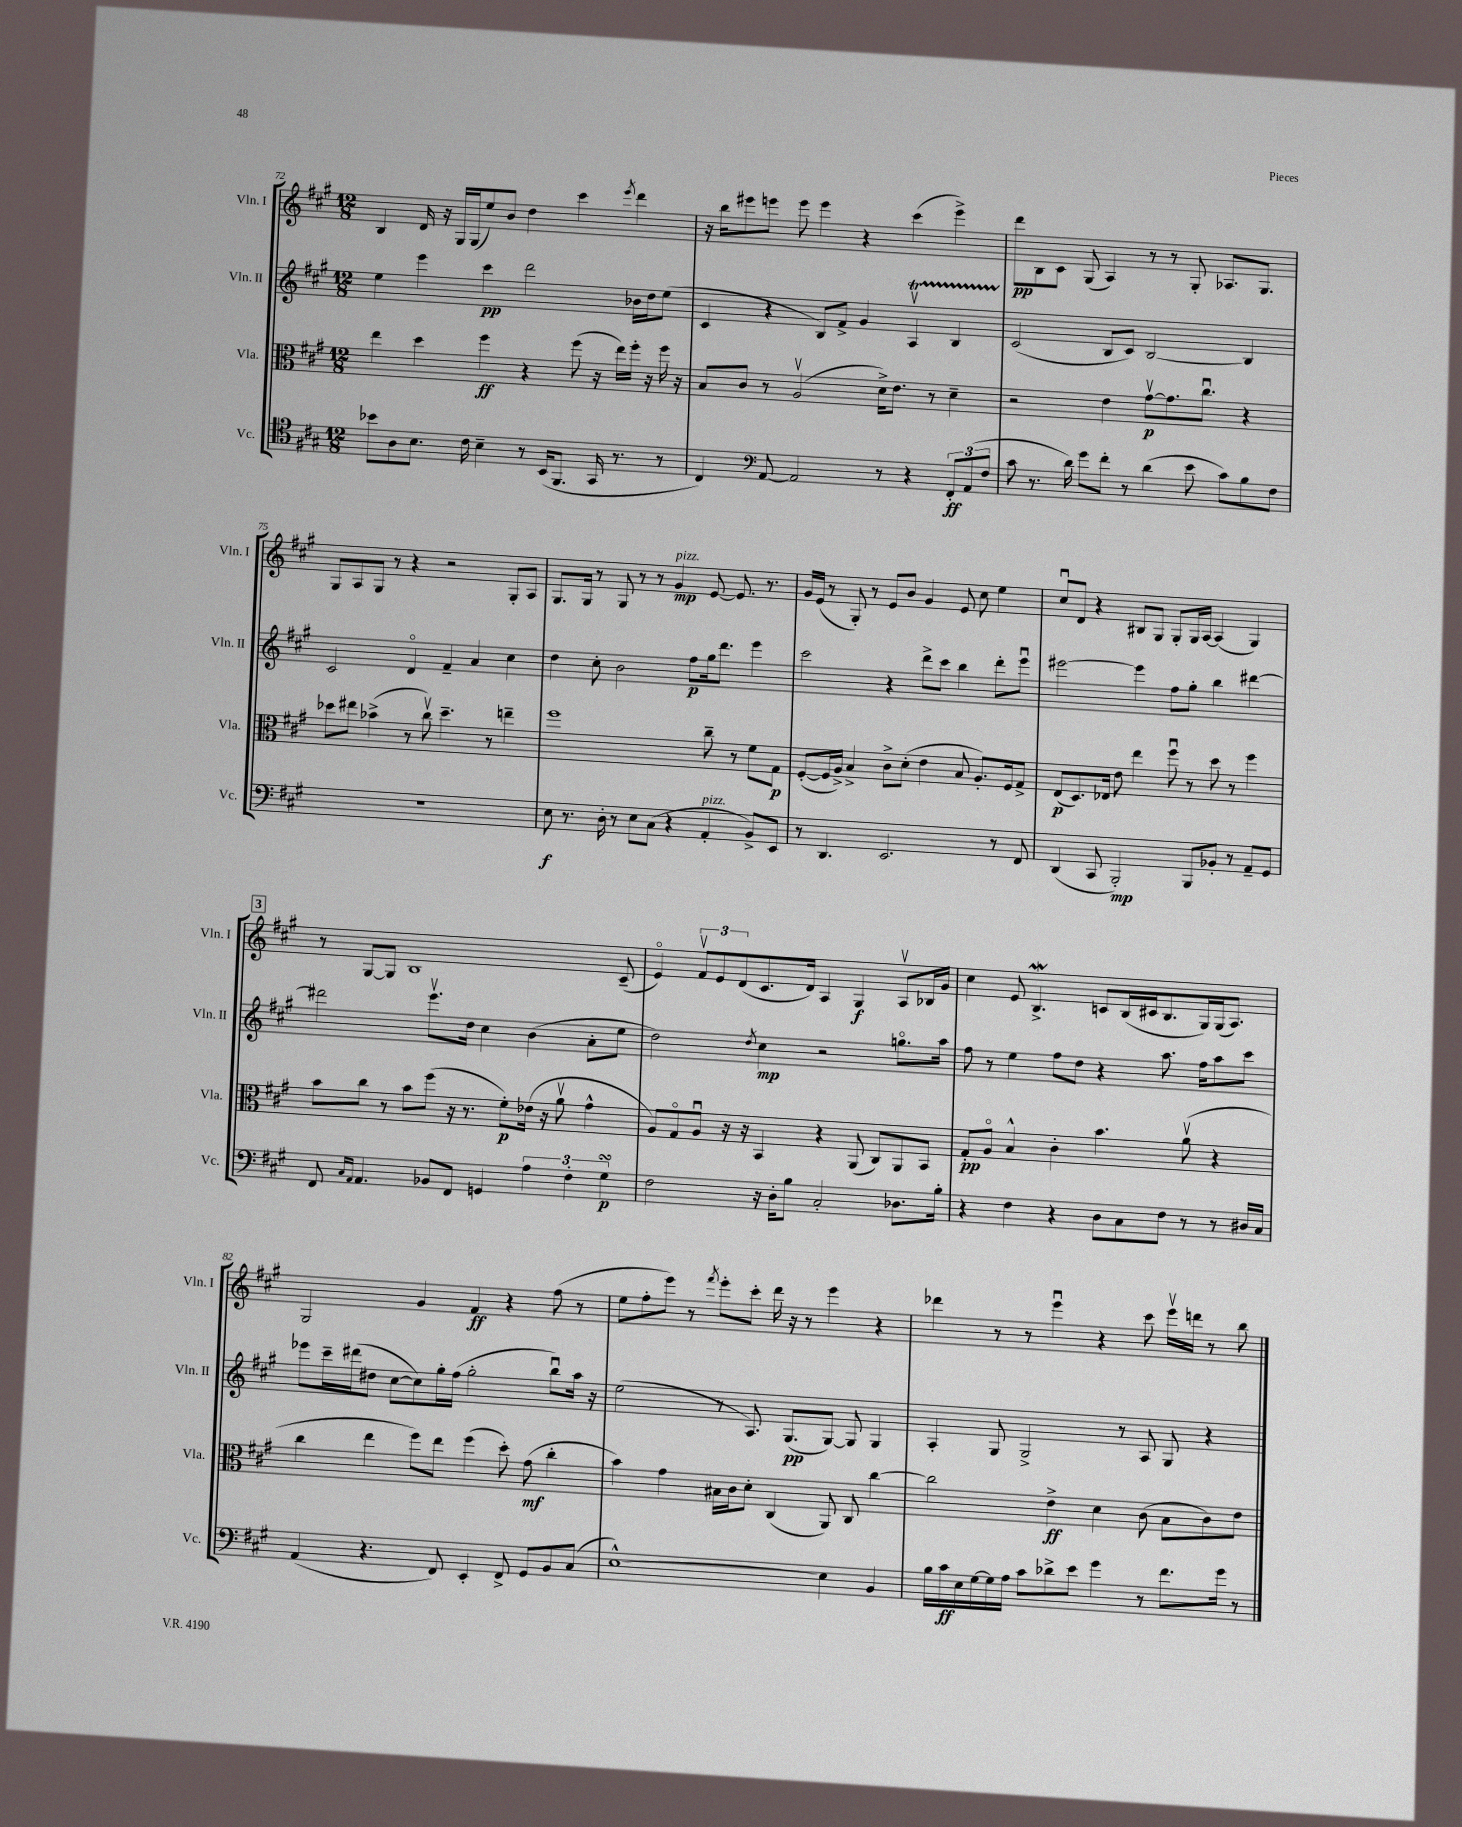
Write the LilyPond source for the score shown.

<<
\new StaffGroup <<
\new Staff = "s0" \with { instrumentName = "Vln. I" shortInstrumentName = "Vln. I" } {
    \clef treble \key a \major \numericTimeSignature \time 12/8
    b4 d'16 r16 gis16 gis16( e''8) b'8 d''4 cis'''4 \acciaccatura { e'''8 } d'''4 |
    r16 b''16 eis'''8 e'''8 e'''8 e'''4 r4 cis'''4( e'''4->) |
    d'''8\pp b8 cis'8 gis8( a4) r8 r8 gis8-. aes8. gis8. |
    gis8 a8 gis8 r8 r4 r2 gis8-. a8 |
    gis8. gis16 r8 gis8 r8 r8 gis'4\mp^\markup { \italic "pizz." } e'8~ e'8. r8. |
    gis'16 e'16( r8 gis8-.) r8 e'8 b'8 gis'4 e'8 cis''8 e''4 |
    cis''8\downbow d'8 r4 bis8 gis8 gis8-. gis16 a16~ a4( gis4) |
    \mark \markup { \box "3" } r8 gis8~ gis8 b1 cis'8--( |
    e'4\flageolet) \tuplet 3/2 { fis'8\upbow e'8 d'8( } cis'8. d'16) a4 gis4\f a8\upbow bes16 gis'16 |
    cis''4 e'8 b4.->\mordent c'8 b16( cis'16 b8. gis16) gis16( a8.) |
    gis2 gis'4 fis'4\ff r4 fis''8( r8 |
    e''8 fis''8-. e'''8) r8 \acciaccatura { fis'''8 } e'''8-. cis'''8-. d'''16 r16 r8 e'''4 r4 |
    des'''4 r8 r8 e'''4\downbow r4 cis'''8 e'''16\upbow d'''16 r8 b''8 \bar "|." |
}
\new Staff = "s1" \with { instrumentName = "Vln. II" shortInstrumentName = "Vln. II" } {
    \clef treble \key a \major \numericTimeSignature \time 12/8
    e''4 e'''4 cis'''4\pp d'''2 bes'16 d''16 e''8( |
    cis'4 r4 b8) fis'8-> gis'4 a4\upbow\startTrillSpan b4 |
    cis'2\stopTrillSpan( b8 cis'8) b2~ b4 |
    cis'2 d'4\flageolet fis'4-- a'4 cis''4 |
    d''4 cis''8-. b'2 fis''8\p gis''16 d'''8. e'''4 |
    cis'''2 r4 d'''8-> cis'''8 b''4 d'''8-. e'''8\downbow |
    eis'''2~ eis'''4 fis''8 gis''8-. b''4 dis'''4~ |
    \mark \markup { \box "3" } dis'''2 e'''8.\upbow d''16 cis''4 b'4( a'8-. e''8 |
    d''2) \acciaccatura { d''8 } cis''4\mp r2 g''8.\flageolet a''16 |
    fis''8 r8 e''4 fis''8 d''8 r4 a''8. fis''16 a''8 cis'''8 |
    ees'''8 cis'''16-- dis'''16( dis''8 cis''8~ cis''8) gis''16-. fis''16( gis''2-. b''8\downbow) a''16 r16 |
    e''2( r8 a8.) gis8.\pp( gis8~) gis8 gis4 |
    a4-. gis8 gis2-> r8 a8 gis8 r4 \bar "|." |
}
\new Staff = "s2" \with { instrumentName = "Vla." shortInstrumentName = "Vla." } {
    \clef alto \key a \major \numericTimeSignature \time 12/8
    e''4 d''4 fis''4\ff r4 fis''8( r16 e''16) fis''16-. r16 fis''16 r16 |
    b8 cis'8 r8 a2\upbow( d'16->) e'8. r8 d'4-- |
    r2 e'4 gis'8~\upbow\p gis'8. cis''8.\downbow r4 |
    des''8 eis''8 bes'4->( r8 cis''8\upbow) des''4.-- r8 e''4-- |
    fis''1 cis''8-- r8 fis'8 gis8\p |
    fis8~-.( fis16 a16->) b4-> cis'8-> d'8-.( e'4 b8 a8.-.) fis16 gis8-> |
    e8\p( d8.) ees16 e'8 e''4 fis''8\downbow r8 d''8 r8 fis''4 |
    \mark \markup { \box "3" } b'8 cis''8 r8 b'8 fis''8( r16 r8. fis'8-.\p) ees'16( r16 a'8\upbow gis'4-^ |
    a8) gis8\flageolet a8\downbow r16 r16 b,4 r4 a,8( cis8) a,8 b,8 |
    gis8-.\pp a8\flageolet b4-^ cis'4-. b'4. a'8\upbow( r4 |
    cis''4 e''4 fis''8) e''8 fis''4( d''8-.) gis'8\mf( cis''4-. |
    b'4) gis'4 bis16 cis'16 d'8-. cis4( a,8) cis8 cis''4~ |
    cis''2 e'4->\ff d'4 cis'8( b8 cis'8) e'8 \bar "|." |
}
\new Staff = "s3" \with { instrumentName = "Vc." shortInstrumentName = "Vc." } {
    \clef tenor \key a \major \numericTimeSignature \time 12/8
    bes'8 a8 b8. cis'16 b4-- r8 b,16( fis,8. gis,16 r8. r8 |
    cis4) \clef bass a,8~ a,2 r8 r4 \tuplet 3/2 { fis,8-.\ff a,8( fis8 } |
    cis'8 r8. d'16) gis'8 fis'8-. r8 d'4( e'8 cis'8) b8 fis8 |
    R1. |
    e8\f r8. d16-. r8 e8 cis8( r4 a,4-.^\markup { \italic "pizz." } b,8->) e,8 |
    r8 d,4. e,2. r8 fis,8 |
    d,4( cis,8 b,,2-.\mp) b,,8 bes,8-. r8 a,8-- gis,8 |
    \mark \markup { \box "3" } fis,8 \grace { cis16 a,16 } a,4. bes,8 fis,8 g,4 \tuplet 3/2 { a4 fis4-. gis4\turn\p } |
    fis2 r16 d16-. b8 cis2-. des8. b16-. |
    r4 fis4 r4 d8 cis8 fis8 r8 r8 dis16 cis16 |
    a,4( r4. fis,8) e,4-. fis,8-> gis,8 b,8 cis8( |
    e1~-^) e4 b,4 |
    b16 cis'16\ff e16 gis16~ gis16 a16 cis'8 des'8-> e'8 gis'4 r8 fis'8. gis'16 r8 \bar "|." |
}
>>
>>
\layout { \context { \Score currentBarNumber = #72 } }
